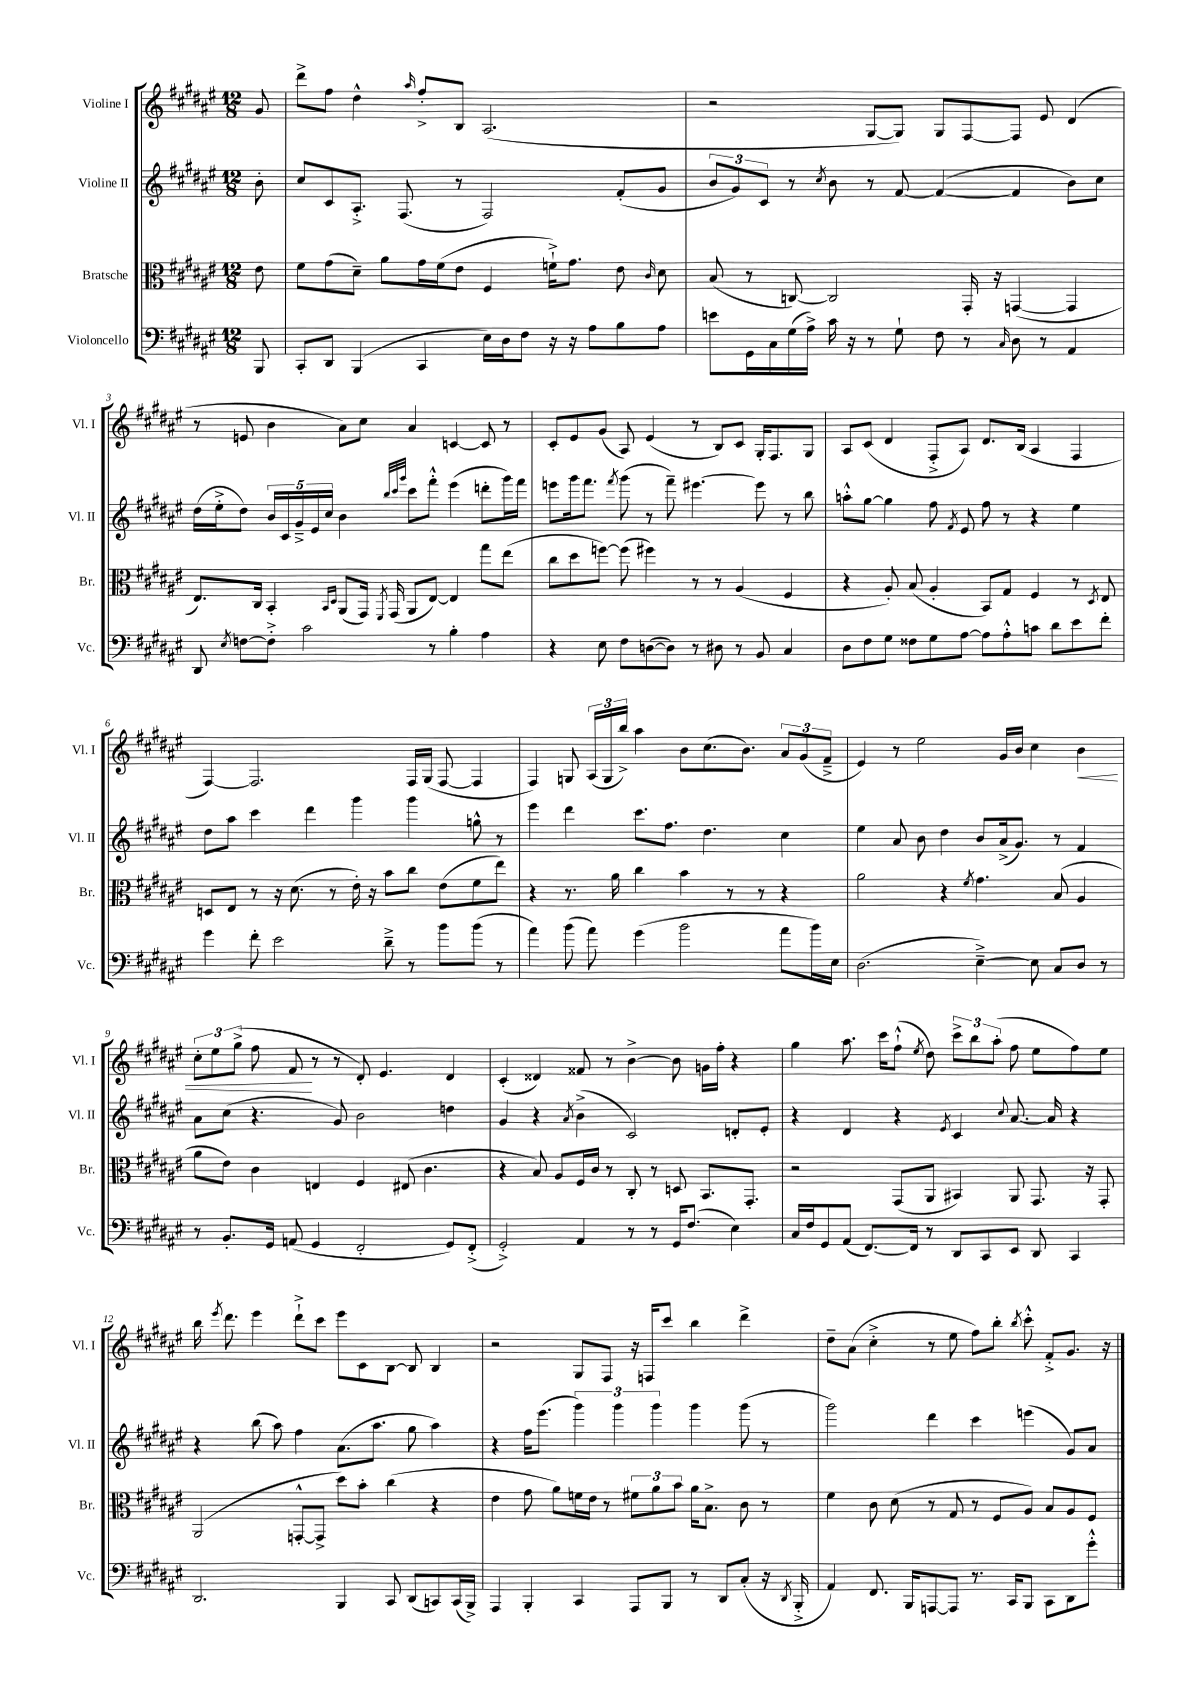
<<
\new StaffGroup <<
\new Staff = "s0" \with { instrumentName = "Violine I" shortInstrumentName = "Vl. I" } {
    \clef treble \key fis \major \numericTimeSignature \time 12/8 \partial 8
    \autoBeamOff gis'8 |
    dis'''8[-> fis''8] dis''4-^ \grace { ais''16 } fis''8[-.-> b8] ais2.( |
    r2 gis8[~ gis8]) gis8[ fis8~ fis8] eis'8 dis'4( |
    r8 e'8 b'4 ais'8[) cis''8] ais'4 c'4~ c'8 r8 |
    cis'8[-. eis'8 gis'8]( ais8) eis'4( r8 b8[) cis'8] gis16[-. fis8. gis8] |
    ais8[ cis'8]( dis'4 fis8[-.-> ais8]) dis'8.[ b16]( ais4 fis4 |
    fis4~) fis2. fis16[ gis16]( fis8~ fis4 |
    fis4) g8 \tuplet 3/2 { ais16[( g16 b''16]->) } ais''4 b'8[ cis''8.( b'8.]) \tuplet 3/2 { ais'8[ gis'8( fis'8]---> } |
    eis'4) r8 eis''2 gis'16[ b'16] cis''4 b'4\< |
    \tuplet 3/2 { cis''8[-. eis''8 gis''8]->( } fis''8 fis'8\! r8 r8 dis'8-.) eis'4. dis'4 |
    cis'4-.( disis'4) fisis'8 r8 b'4~-> b'8 g'16[ fis''16]-. r4 |
    gis''4 ais''8. cis'''16[ fis''8]-!-^( \acciaccatura { eis''8 } dis''8) \tuplet 3/2 { cis'''8[-> b''8 ais''8]-.( } fis''8 eis''8[ fis''8) eis''8] |
    b''16 \acciaccatura { eis'''8 } dis'''8. eis'''4 dis'''8[-!-> cis'''8] eis'''8[ cis'8 b8]~ b8 b4 |
    r2 gis8[ fis8] r16 f16[ cis'''8] b''4 dis'''4-> |
    dis''8[-- ais'8]( cis''4-.-> r8 eis''8 fis''8[) b''8]-. \acciaccatura { b''8 } cis'''8-.-^ fis'8[-.-> gis'8.] r16 \bar "|." |
}
\new Staff = "s1" \with { instrumentName = "Violine II" shortInstrumentName = "Vl. II" } {
    \clef treble \key fis \major \numericTimeSignature \time 12/8 \partial 8
    \autoBeamOff b'8-. |
    cis''8[ cis'8 ais8.]-.-> fis8.( r8 fis2) fis'8[-.( gis'8] |
    \tuplet 3/2 { b'8[ gis'8) cis'8] } r8 \acciaccatura { cis''8 } b'8 r8 fis'8~ fis'4~( fis'4 b'8[) cis''8] |
    dis''16[( eis''16-.-> dis''8]) \tuplet 5/4 { b'16[ cis'16 gis'16---> eis'16 cis''16] } b'4 \grace { b''32[ cis'''32 gis'''32] } cis'''8[ fis'''8]-.-^ eis'''4( d'''8[-. gis'''16) fis'''16] |
    e'''8[ gis'''16 fis'''8.] \acciaccatura { fis'''8 } gis'''8( r8 fis'''8--) eis'''4.~ eis'''8 r8 b''8 |
    a''8[-.-^ gis''8]~ gis''4 fis''8 \acciaccatura { fis'8 } eis'8 fis''8 r8 r4 eis''4 |
    dis''8[ ais''8] cis'''4 dis'''4 gis'''4 gis'''4 g''8-^ r8 |
    eis'''4 dis'''4 cis'''8.[ fis''8.] dis''4. cis''4 |
    eis''4 ais'8 b'8 dis''4 b'8[ ais'16->( gis'8.]) r8 fis'4 |
    ais'8[ cis''8]( r4. gis'8) b'2 d''4 |
    gis'4 r4 \acciaccatura { ais'8 } b'4->( cis'2) d'8[-. eis'8]-. |
    r4 dis'4 r4 \acciaccatura { eis'8 } cis'4 \appoggiatura { cis''8 } ais'8.~ ais'16 r4 |
    r4 b''8( ais''8) fis''4 ais'8.[( ais''8.] gis''8 ais''4) |
    r4 fis''16[ eis'''8.]( \tuplet 3/2 { gis'''4) gis'''4 gis'''4 } gis'''4 gis'''8( r8 |
    gis'''2) dis'''4 cis'''4 e'''4( gis'8[) ais'8] \bar "|." |
}
\new Staff = "s2" \with { instrumentName = "Bratsche" shortInstrumentName = "Br." } {
    \clef alto \key fis \major \numericTimeSignature \time 12/8 \partial 8
    \autoBeamOff eis'8 |
    fis'8[ gis'8( dis'8]--) ais'8[ gis'16 fis'16( eis'8] fis4 f'16[-!->) gis'8.] eis'8 \grace { cis'16 } dis'8 |
    b8( r8 c8~) c2 gis,16-. r16 g,4~( g,4 |
    eis8.[) cis16] b,4-. \grace { b,16[ dis16] } ais,8[( gis,16]) \acciaccatura { fis,8 } gis,16( ais,8[ eis8]~) eis4 gis''8[ eis''8]( |
    cis''8[ dis''8 f''8]~) f''8( fis''4) r8 r8 ais4( fis4 |
    r4 ais8-.) b8( ais4-. b,8[) gis8] fis4 r8 \acciaccatura { dis8 } eis8 |
    d8[ eis8] r8 r16 dis'8.( r8 eis'16-.) r16 b'8[ cis''8] eis'8[( fis'8 eis''8]) |
    r4 r8. ais'16 cis''4 b'4 r8 r8 r4 |
    ais'2 r4 \acciaccatura { fis'8 } gis'4. b8( ais4 |
    ais'8[ eis'8]) cis'4 e4 fis4 eis8( cis'4. |
    r4 b8) ais8[ fis16 cis'16] r8 cis8-. r8 d8 b,8.[ gis,8.]-. |
    r2 gis,8[( ais,8] bis,4) ais,8 gis,8. r16 gis,8-. |
    ais,2( g,8[~-.-^ g,8]-> dis''8[) b'8]-. cis''4( r4 |
    eis'4 gis'8 ais'8[) f'16 eis'16] r8 \tuplet 3/2 { fis'8[ ais'8 b'8] } ais'16[ b8.]-> cis'8 r8 |
    fis'4 cis'8 dis'8( r8 gis8 r8 fis8[ ais8]) b8[ ais8 fis8] \bar "|." |
}
\new Staff = "s3" \with { instrumentName = "Violoncello" shortInstrumentName = "Vc." } {
    \clef bass \key fis \major \numericTimeSignature \time 12/8 \partial 8
    \autoBeamOff b,,8 |
    cis,8[-. dis,8] b,,4( cis,4 eis16[) dis16 fis8] r16 r16 ais8[ b8 ais8] |
    e'8[ gis,16 cis16 gis16( ais16]->) cis'16 r16 r8 gis8-! fis8 r8 \grace { cis16 } dis8 r8 ais,4 |
    dis,8 \acciaccatura { eis8 } f8[~ f8]-.-> cis'2 r8 b4-. ais4 |
    r4 eis8 fis8[ d8~( d8]) r8 dis8 r8 b,8 cis4 |
    dis8[ fis8 gis8] fisis8[ gis8 ais8]~ ais8[ ais8-.-^ c'8] dis'8[ eis'8 fis'8]-. |
    gis'4 fis'8-. eis'2 dis'8---> r8 b'8[ b'8]( r8 |
    ais'4) b'8( ais'8) gis'4( b'2 ais'8[ b'16) eis16] |
    dis2.( eis4~--->) eis8 cis8[ dis8] r8 |
    r8 b,8.[-. gis,16] a,8( gis,4 fis,2-. gis,8[) fis,8]-.->( |
    gis,2-.->) ais,4 r8 r8 gis,16[ fis8.]( eis4) |
    cis16[ fis16 gis,8 ais,8]( fis,8.[~) fis,16] r8 dis,8[ cis,8 eis,8] dis,8 cis,4 |
    dis,2. b,,4 cis,8 dis,8[( c,8) c,16( b,,16]->) |
    ais,,4 b,,4-. cis,4 ais,,8[ b,,8] r8 dis,8[ cis8]-.( r16 \acciaccatura { dis,8 } b,,16-.-> |
    ais,4) fis,8. b,,16[ a,,8~ a,,8] r8. cis,16[ b,,8] cis,8[ dis,8 gis'8]-.-^ \bar "|." |
}
>>
>>
